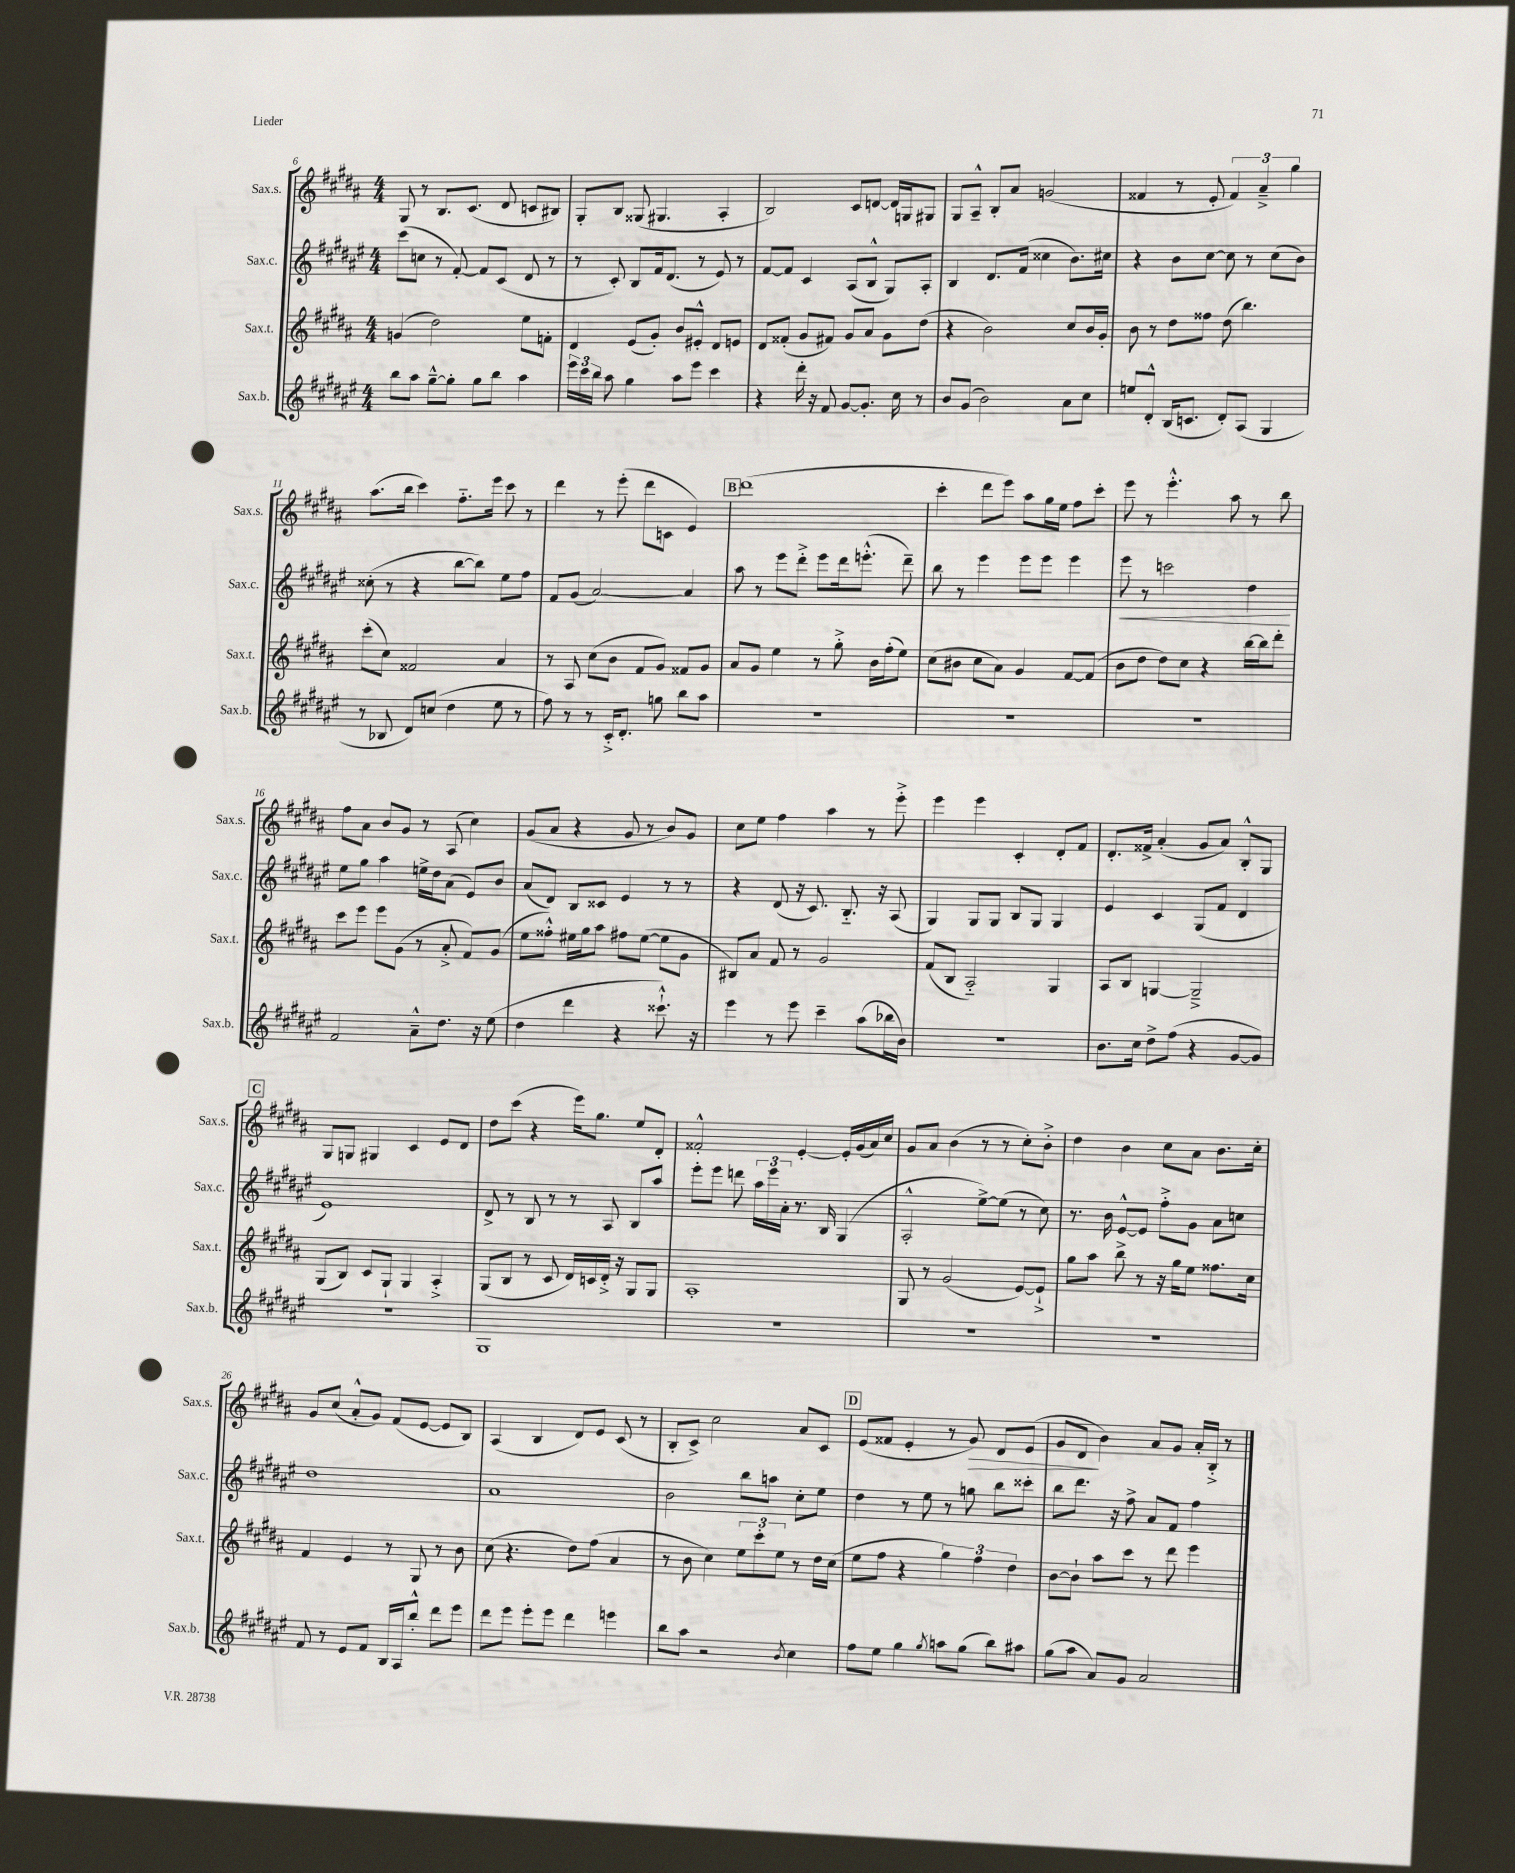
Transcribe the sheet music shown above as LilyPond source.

<<
\new StaffGroup <<
\new Staff = "s0" \with { instrumentName = "Sax.s." shortInstrumentName = "Sax.s." } {
    \clef treble \key b \major \numericTimeSignature \time 4/4
    \autoBeamOff gis8 r8 b8.[ cis'8.]( dis'8 c'8[ bis8]) |
    gis8[-. b8] gisis8( gis4. ais4-. |
    b2) cis'8[ d'8]~ d'16[ g16 gis8] |
    gis8[ ais8]---^ b8[-. ais'8] g'2( |
    fisis'4 r8 e'8-. \tuplet 3/2 { fisis'4) ais'4---> gis''4 } |
    ais''8.[( b''16] cis'''4) fis''8.[-_ e'''16] cis'''8 r8 |
    dis'''4 r8 e'''8-.( dis'''8[ c'8] e'4) |
    \mark \markup { \box "B" } dis'''1( |
    cis'''4-. dis'''8[ e'''8]) ais''8[ gis''16 e''16] fis''8[ cis'''8]-. |
    e'''8 r8 e'''4.-.-^ ais''8 r8 b''8 |
    fis''8[ ais'8] b'8[ gis'8] r8 ais8( cis''4) |
    gis'8[( ais'8] r4 gis'8 r8 b'8[) gis'8] |
    cis''8[ e''8] fis''4 ais''4 r8 e'''8-.-> |
    e'''4 e'''4 cis'4-. dis'8[-. fis'8] |
    dis'8.[-. fisis'16]-> ais'4-.( gis'8[ ais'8]) b8[-.-^ gis8] |
    \mark \markup { \box "C" } gis8[ g8] gis4 cis'4 e'8[ dis'8] |
    dis''8[ cis'''8]( r4 e'''16[) gis''8.] e''8[ dis'8]-. |
    fisis'2-.-^ e'4~-. e'16[-. gis'16( ais'16) cis''16] |
    gis'8[ ais'8] b'4( r8 r8 cis''8[-.) b'8]-.-> |
    dis''4 b'4 cis''8[ ais'8] b'8.[ cis''16]-. |
    gis'8[ cis''8]( ais'8[-.-^ gis'8]) fis'8[( e'8]~ e'8[ b8]) |
    ais4( b4 dis'8[) e'8] cis'8( r8 |
    b8[-. cis'8]->) cis''2 ais'8[ cis'8] |
    \mark \markup { \box "D" } e'8[( fisis'8] e'4-. r8 gis'8\>) dis'8[ e'8]( |
    gis'8[ dis'8]\! b'4) ais'8[ gis'8] ais'16[-. b16]-.-> r8 \bar "|." |
}
\new Staff = "s1" \with { instrumentName = "Sax.c." shortInstrumentName = "Sax.c." } {
    \clef treble \key fis \major \numericTimeSignature \time 4/4
    \autoBeamOff cis'''8[( c''8] r8 fis'8~-.) fis'8[ cis'8]( dis'8 r8 |
    r8 cis'8-.) b8[ fis'16 dis'8.]( r8 eis'8) r8 |
    fis'8[~ fis'8] cis'4 ais8[( b8]-^ gis8[) ais8]-. |
    b4 dis'8.[ fis'16]( cisis''4 b'8.[) cis''16] |
    r4 b'8[ cis''8]~ cis''8 r8 cis''8[( b'8]) |
    cisis''8-.( r8 r4 b''8[~ b''8]) eis''8[ fis''8] |
    fis'8[ gis'8]( ais'2~) ais'4 |
    \mark \markup { \box "B" } ais''8 r8 eis'''8[ dis'''8]-.-> eis'''8[ dis'''16 e'''8.]-.-^( dis'''8--) |
    b''8 r8 eis'''4 eis'''8[ eis'''8] eis'''4 |
    eis'''8\< r8 c'''2 dis''4\! |
    eis''8[ gis''8] ais''4 e''16[-> dis''16 ais'8]( eis'8[) b'8] |
    ais'8[( dis'8]) b8[ cisis'8] eis'4 r8 r8 |
    r4 dis'8( r16 cis'8.) b8.-_ r16 ais8( |
    gis4) gis8[ gis8] b8[ gis8] gis4 |
    eis'4 cis'4 gis8[( fis'8] dis'4 |
    \mark \markup { \box "C" } eis'1) |
    dis'8-> r8 b8 r8 r8 ais8 b8[ ais''8] |
    eis'''8[-. eis'''8] d'''8 \tuplet 3/2 { ais''16[ eis'''16 ais'16]-. } r8. b16 gis4( |
    ais2-.-^ eis''8[~->) eis''8]( r8 cis''8) |
    r8. b'16 eis'8[~-^ eis'8] fis''8[-.-> gis'8] ais'8[ c''8] |
    dis''1 |
    ais'1 |
    b'2 b''8[ a''8] cis''8[-. eis''8] |
    \mark \markup { \box "D" } dis''4 r8 eis''8 r8 g''8 b''8[ cisis'''8]-. |
    b''8[ dis'''8.] r16 fis''8-> ais'8[ fis'8] fis''4 \bar "|." |
}
\new Staff = "s2" \with { instrumentName = "Sax.t." shortInstrumentName = "Sax.t." } {
    \clef treble \key b \major \numericTimeSignature \time 4/4
    \autoBeamOff g'4( dis''2) e''8[ f'8]-. |
    dis'4 e'8[( gis'8]-.) b'8[ eis'8]-.-^ dis'8[ e'8] |
    dis'8[ fisis'8]-.( gis'8[ fis'8]) gis'8[ ais'8] gis'8[ dis''8]( |
    r4 b'2) cis''8[ b'16 gis'16]-. |
    b'8 r8 dis''8[ fisis''8] dis''8( b''4.) |
    cis'''8[-.( cis''8]) fisis'2 ais'4 |
    r8 ais8 cis''8[( b'8] fis'8[ gis'8]) fisis'8[ gis'8] |
    \mark \markup { \box "B" } ais'8[ gis'8] e''4 r8 gis''8-.-> b'16[ fis''16-.( e''8]) |
    cis''8[( bis'8] cis''8[ ais'8]) gis'4 fis'8[~ fis'8]( |
    b'8[ dis''8] dis''8[) cis''8] r4 b''16[~ b''16 dis'''8]-. |
    cis'''8[ e'''8] e'''8[ gis'8]( r8 ais'8-.-> fis'8[) gis'8]( |
    e''8[ fisis''8]-.-^) eis''16[ gis''16 ais''8] fis''8[ eis''8]~( eis''8[ gis'8] |
    bis8[) ais'8] fis'8 r8 gis'2 |
    fis'8[( b8] ais2-_) gis4 |
    ais8[ b8] g4~ g2---> |
    \mark \markup { \box "C" } gis8[( b8]) cis'8[ gis8]-! gis4 ais4-.-> |
    gis8[( b8] r8 cis'8 dis'16[) c'16 dis'16]-.-> r16 gis8[ gis8] |
    ais1-. |
    gis8 r8 gis'2( e'8[~) e'8]-!-> |
    gis''8[ ais''8] b''8-> r8 r16 gis''16[ e''8] fisis''8.[ cis''16] |
    fis'4 e'4 r8 gis8 r8 b'8 |
    cis''8( r4. dis''8[) fis''8]( ais'4 |
    r8 b'8 cis''4) \tuplet 3/2 { e''8[ cis'''8-. e''8] } r8 dis''16[ cis''16]( |
    \mark \markup { \box "D" } e''8[ fis''8] r4 \tuplet 3/2 { gis''4) fis''4 dis''4 } |
    b'8[~ b'8]-! ais''8[ cis'''8] r8 dis'''8 e'''4 \bar "|." |
}
\new Staff = "s3" \with { instrumentName = "Sax.b." shortInstrumentName = "Sax.b." } {
    \clef treble \key fis \major \numericTimeSignature \time 4/4
    \autoBeamOff b''8[ ais''8] gis''8[~---^ gis''8]-. gis''8[ b''8] ais''4 |
    \tuplet 3/2 { eis'''16[ cis'''16 b''16] } ais''8 gis''4 ais''8[ eis'''8] cis'''4 |
    r4 dis'''16-. r16 fis'8 gis'8[~ gis'8.]-. cis''16 r8 |
    b'8[ gis'8]( b'2) ais'8[ cis''8] |
    e''8[ dis'8]-.-^ b16[( c'8.] dis'8[-.) ais8]( gis4 |
    r8 bes8 dis'8[) c''8]( dis''4 eis''8 r8 |
    fis''8) r8 r8 cis'16[-.-> dis'8.]-. g''8 b''8[ ais''8] |
    \mark \markup { \box "B" } R1 |
    R1 |
    R1 |
    fis'2 ais'8[---^ dis''8.] r16 eis''8( |
    dis''4 dis'''4 r4 cisis'''8.-!-^) r16 |
    eis'''4 r8 eis'''8 cis'''4-- ais''8[( bes''16 b'16]) |
    R1 |
    b'8.[ cis''16] dis''8[-> fis''8]( r4 gis'8[~ gis'8]) |
    \mark \markup { \box "C" } r1 |
    gis1 |
    R1 |
    R1 |
    R1 |
    fis'8 r8 eis'8[ fis'8] b16[ ais16 b''8]-.-^ dis'''8[ eis'''8] |
    dis'''8[ eis'''8] eis'''8[-. eis'''8] dis'''4 e'''4 |
    b''8[ ais''8] r2 \acciaccatura { b'8 } cis''4 |
    \mark \markup { \box "D" } fis''8[ eis''8] gis''4 \acciaccatura { gis''8 } a''8[ gis''8]( b''8[) ais''8] |
    gis''8[( ais''8] ais'8[) gis'8] ais'2 \bar "|." |
}
>>
>>
\layout { \context { \Score currentBarNumber = #6 } }
